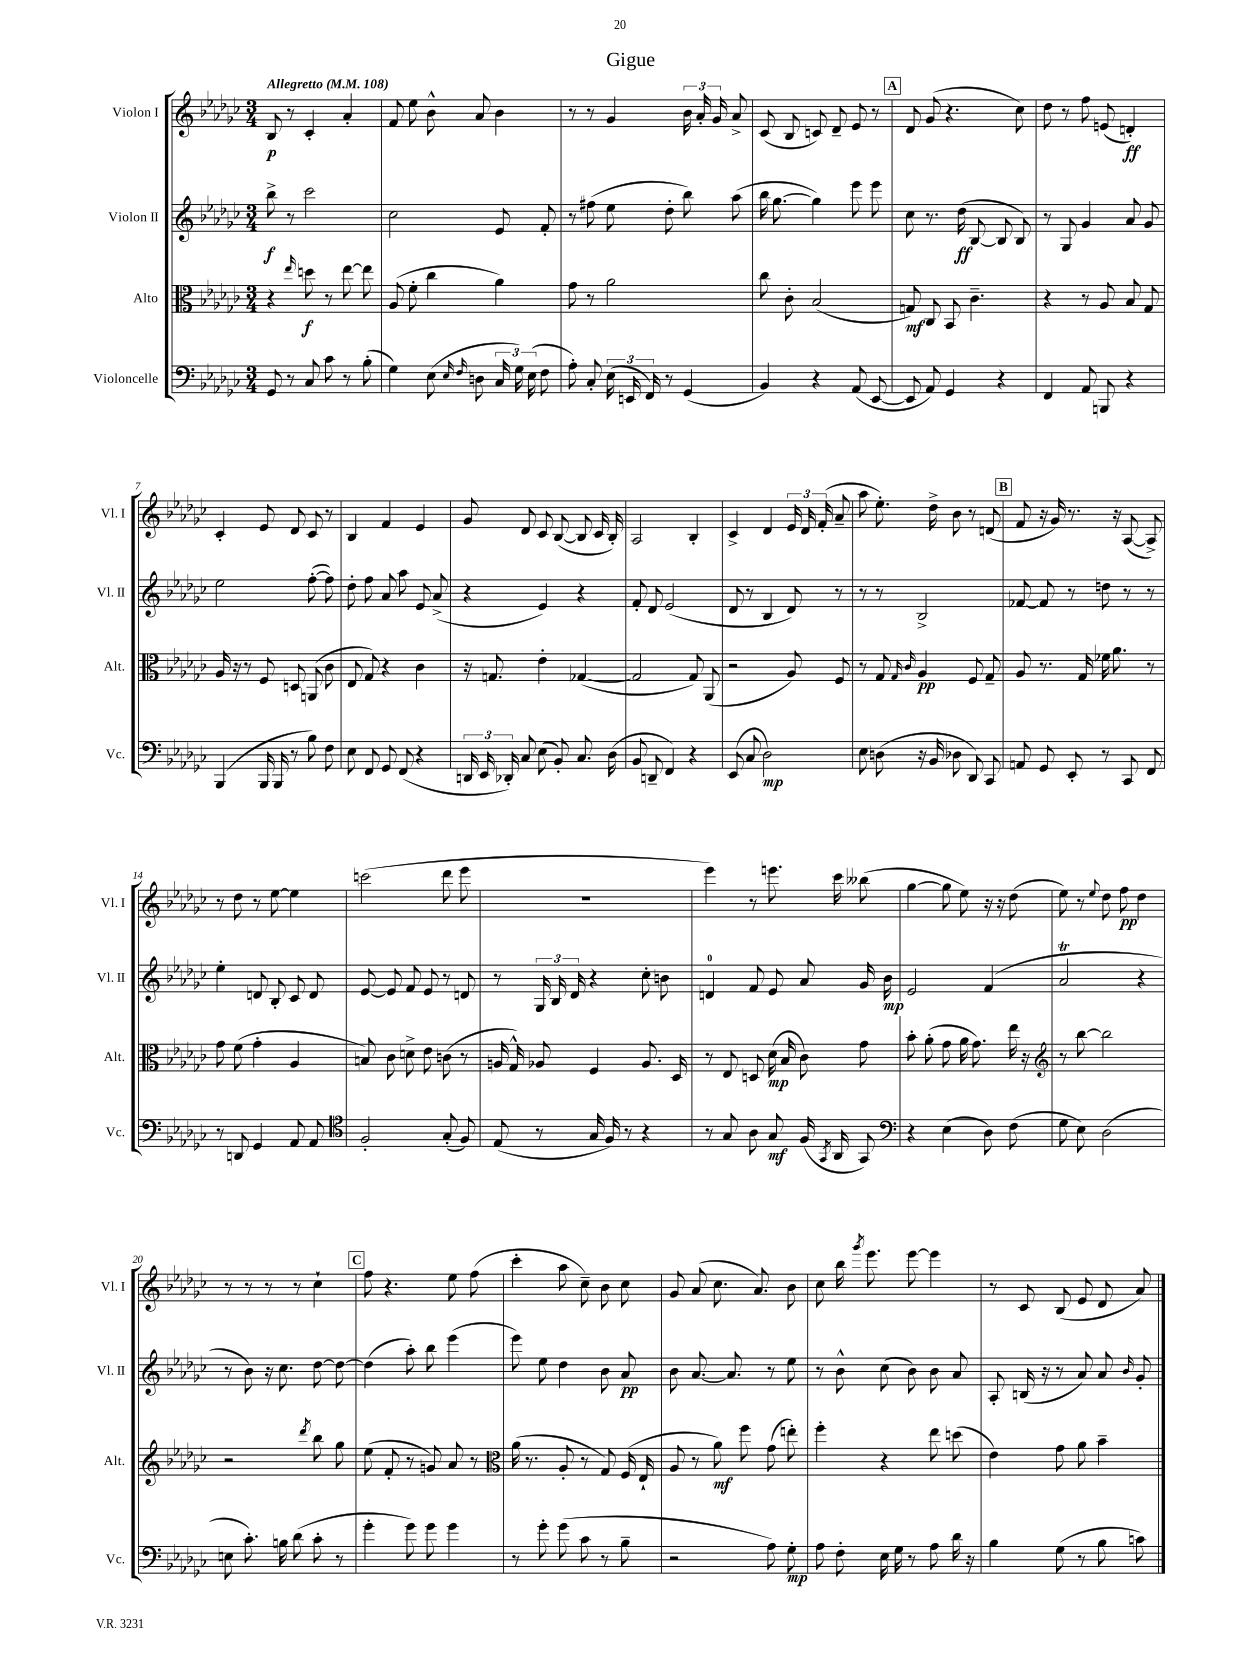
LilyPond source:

\header { title = "Gigue" }
<<
\new StaffGroup <<
\new Staff = "s0" \with { instrumentName = "Violon I" shortInstrumentName = "Vl. I" } {
    \clef treble \key ges \major \numericTimeSignature \time 3/4 \tempo "Allegretto" 4 = 108
    \autoBeamOff bes8\p r8 ces'4-. aes'4-. |
    f'8 ees''8 bes'8-^ aes'8 bes'4 |
    r8 r8 ges'4 \tuplet 3/2 { bes'16 aes'16-. ges'16 } aes'8-> |
    ces'8( bes8 c'8) des'8-- ees'8 r8 |
    \mark \markup { \box "A" } des'8 ges'8( r4. ces''8) |
    des''8 r8 f''8 e'8( d'4-.\ff) |
    ces'4-. ees'8 des'8 ces'8 r8 |
    bes4 f'4 ees'4 |
    ges'8 des'8 ces'8 bes8~( bes8 ces'16 bes16-.) |
    aes2 bes4-. |
    ces'4-> des'4 \tuplet 3/2 { ees'16 des'16 f'16-.( } aes'8-- |
    aes''8 ees''8.-.) des''16-> bes'8 r8 d'8( |
    \mark \markup { \box "B" } f'8 r16 ges'16) r8. r16 aes8~( aes8->) |
    r8 des''8 r8 ees''8~ ees''4 |
    c'''2( des'''8 ees'''8 |
    R2. |
    ees'''4) r8 e'''8. ces'''16 beses''8( |
    ges''4~ ges''8 ees''8) r16 r16 des''8( |
    ees''8) r8 \appoggiatura { ees''8 } des''8 f''8\pp des''4 |
    r8 r8 r8 r8 ces''4-! |
    \mark \markup { \box "C" } f''8 r4. ees''8 f''8( |
    ces'''4-. aes''8 ces''8--) bes'8 ces''8 |
    ges'8 aes'8( ces''8. aes'8.) bes'8 |
    ces''8 bes''16 \acciaccatura { ges'''8 } ees'''8. ees'''8~ ees'''4 |
    r8 ces'8 bes8( ees'8 des'8 aes'8) \bar "|." |
}
\new Staff = "s1" \with { instrumentName = "Violon II" shortInstrumentName = "Vl. II" } {
    \clef treble \key ges \major \numericTimeSignature \time 3/4
    \autoBeamOff bes''8->\f r8 ces'''2 |
    ces''2 ees'8 f'8-. |
    r8 fis''8( ees''8 des''8-. bes''8) aes''8( |
    bes''16 ges''8.~ ges''4) ees'''8 ees'''8 |
    \mark \markup { \box "A" } ces''8 r8. des''16\ff( bes8~ bes8 bes8) |
    r8 ges8 ges'4 aes'8 ges'8 |
    ees''2 f''8~-.( f''8) |
    des''8-. f''8 aes'8 aes''8 ees'8 aes'8->( |
    r4 ees'4) r4 |
    f'8-. des'8 ees'2( |
    des'8 r8 bes4 des'8) r8 |
    r8 r8 bes2-> |
    \mark \markup { \box "B" } fes'8~ fes'8 r8 d''8 r8 r8 |
    ees''4-. d'8 bes8-. ces'8 d'8 |
    ees'8~ ees'8 f'8 ees'8 r8 d'8 |
    r8 \tuplet 3/2 { ges16 bes16 des'16 } r4 ces''8-. b'8 |
    d'4-0 f'8 ees'8 aes'8 ges'16 bes'16\mp |
    ees'2 f'4( |
    aes'2\trill r4 |
    r8 bes'8) r16 ces''8. des''8~ des''8~ |
    \mark \markup { \box "C" } des''4( aes''8-.) bes''8 ees'''4( |
    ees'''8) ees''8 des''4 bes'8 aes'8\pp |
    bes'8 aes'8.~ aes'8. r8 ees''8 |
    r8 bes'8-^ ces''8( bes'8) bes'8 aes'8 |
    aes8-. b16( r16 r8 aes'8) aes'8 \grace { bes'16 } ges'8-. \bar "|." |
}
\new Staff = "s2" \with { instrumentName = "Alto" shortInstrumentName = "Alt." } {
    \clef alto \key ges \major \numericTimeSignature \time 3/4
    \autoBeamOff r4 \grace { ees''16 } d''8\f r8 ees''8~ ees''8 |
    aes8( f'8-. ces''4 aes'4) |
    ges'8 r8 aes'2 |
    ces''8 ces'8-. bes2( |
    \mark \markup { \box "A" } g8\mf) ces8 bes,8 ces'4.-- |
    r4 r8 aes8 bes8 ges8 |
    aes16 r16 r8 f8 d8 a,8( ces'8 |
    ees8 ges8) r4 ces'4 |
    r16 g8. ees'4-. ges4~( |
    ges2 ges8) aes,8( |
    r2 aes8) f8 |
    r8 ges8 \grace { ges16 ces'16 } aes4\pp f8 ges8-- |
    \mark \markup { \box "B" } aes8 r8. ges16 fes'16 aes'8. r8 |
    ges'8 f'8( ges'4-. aes4 |
    b8) ces'8 d'8-> ees'8 c'8( r8 |
    a16 ges16-^) aes8 f4 aes8. des16 |
    r8 ees8 d8 des'16\mp( bes16 ces'8) ges'8 |
    bes'8-. aes'8-.( ges'8 aes'16 ges'8.) ees''16 r16 |
    \clef treble r8 bes''8~ bes''2 |
    r2 \acciaccatura { des'''8 } bes''8 ges''8 |
    \mark \markup { \box "C" } ees''8( f'8-. r8 g'8) aes'8 r8 |
    \clef alto aes'16( r8. aes8-. r8 ges8) f16( ees16-! |
    aes8 r8 aes'8\mf) f''8 ges'8( e''8-.) |
    f''4-. r4 ees''8 d''8( |
    ees'4) ges'8 aes'8 bes'4-- \bar "|." |
}
\new Staff = "s3" \with { instrumentName = "Violoncelle" shortInstrumentName = "Vc." } {
    \clef bass \key ges \major \numericTimeSignature \time 3/4
    \autoBeamOff ges,8 r8 ces8 ces'8 r8 bes8-.( |
    ges4) ees8( \grace { ees16 f16 } d8 \tuplet 3/2 { ces16 ges16) ees16( } f8 |
    aes8-.) ces8-. \tuplet 3/2 { ees16( e,16 f,16) } r8 ges,4( |
    bes,4) r4 aes,8( ees,8~ |
    \mark \markup { \box "A" } ees,8 aes,8) ges,4 r4 |
    f,4 aes,8 b,,8 r4 |
    bes,,4( bes,,16 bes,,16 r8 bes8) f8 |
    ees8 f,8 ges,8 f,8( r4 |
    \tuplet 3/2 { d,16 ees,16 des,16-.) } ces8 ees8( bes,8-.) ces8. des16( |
    bes,8 d,8-- f,4) r4 |
    ees,8( ces8 des2\mp) |
    ees8 d8( r16 bes,16 des8 des,8) ces,8 |
    \mark \markup { \box "B" } a,8 ges,8 ees,8-. r8 ces,8 f,8 |
    r8 d,8 ges,4 aes,8 aes,8 |
    \clef tenor f2-. ges8-.( f8) |
    ees8( r8 ges16 f16) r8 r4 |
    r8 ges8 aes8 ges8\mf f16( \acciaccatura { ges,8 } aes,16 ges,8) |
    \clef bass r4 ees4( des8) f8( |
    ges8 ees8) des2( |
    e8 ces'8.-.) b16 des'8( ces'8-. r8 |
    \mark \markup { \box "C" } ges'4-. ges'8) ges'8 ges'4 |
    r8 ges'8-. ges'8( ces'8 r8 bes8-- |
    r2 aes8) ges8-.\mp |
    aes8 f8-. ees16 ges16 r8 aes8 des'16 r16 |
    bes4 ges8( r8 bes8 c'8) \bar "|." |
}
>>
>>
